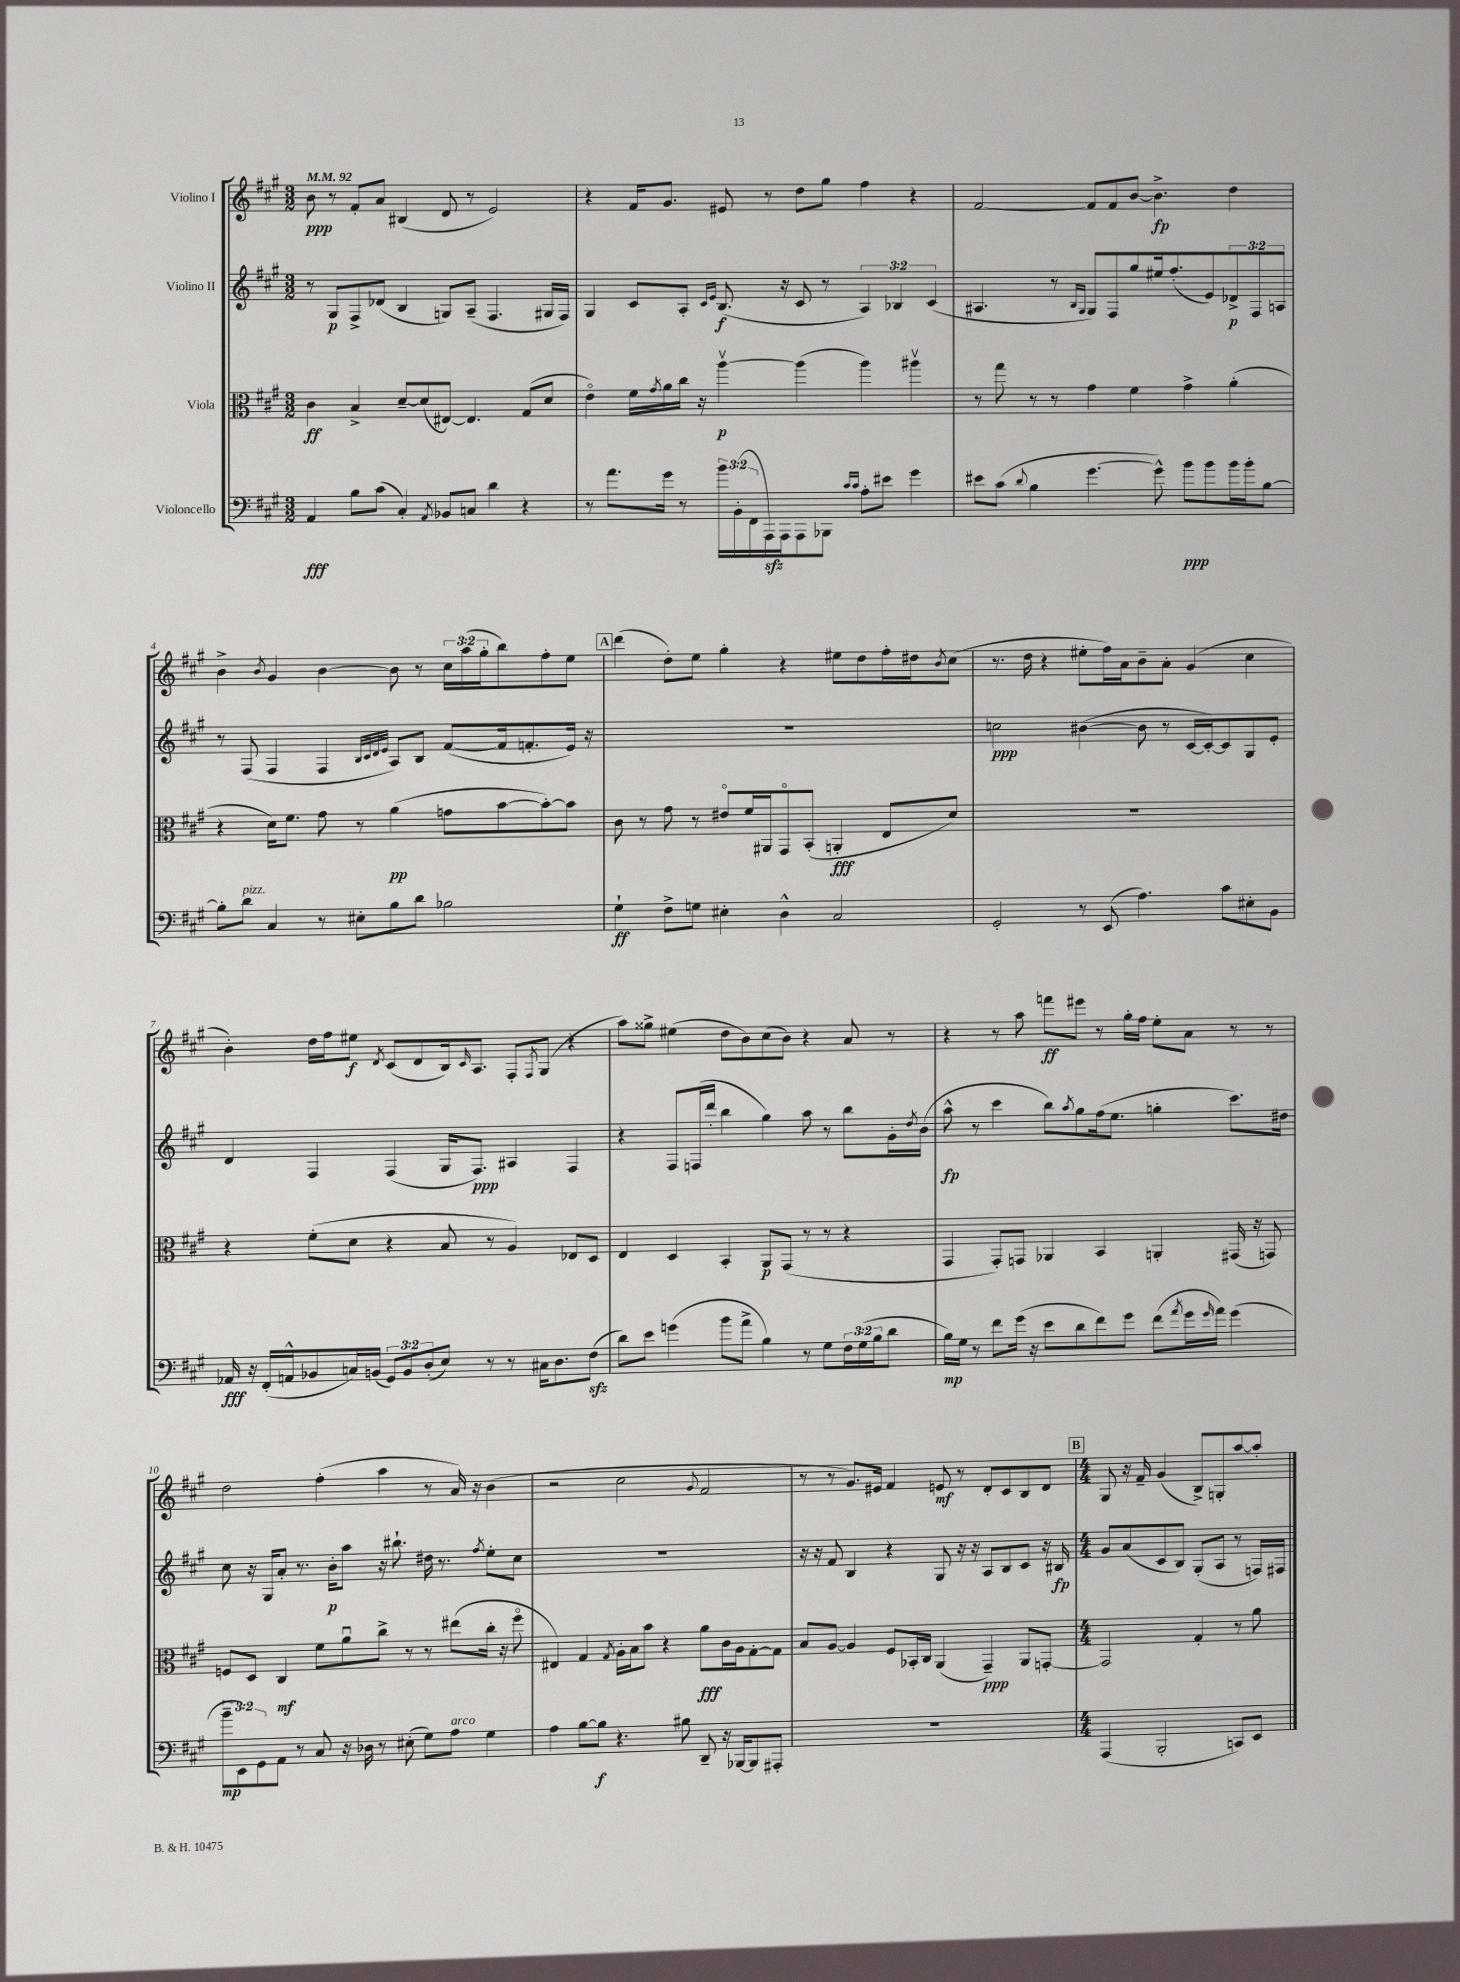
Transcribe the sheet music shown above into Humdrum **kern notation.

**kern	**kern	**kern	**kern
*staff4	*staff3	*staff2	*staff1
*clefF4	*clefC3	*clefG2	*clefG2
*k[f#c#g#]	*k[f#c#g#]	*k[f#c#g#]	*k[f#c#g#]
*M3/2	*M3/2	*M3/2	*M3/2
*MM92	*MM92	*MM92	*MM92
4AA	4c#	8r	8b
.	.	8G#	8r
8B	4B^	8F#^	8f#'
(8c#	.	(8d-	8a
4C#')	[8d~	4B	(4B#
.	(8d]	.	.
8qAA	.	.	.
8BB-	[8E#)	8G)	8d
8C	4.E#]	(8A~	8r
4d	.	4.F#	2e)
4r	(8G#	.	.
.	8d	16G#	.
.	.	16F#)	.
=	=	=	=
8r	4eo)	4G#	4r
8.a	.	.	.
.	16f#	8c#	16f#
.	8qg#	.	.
16g#	16a	.	8.g#
8r	16cc#	8A'	.
.	16r	.	.
.	.	16qqc#	.
.	.	16qqe	.
24b	[4aav	(8.B	8e#
(24BB'	.	.	.
24FF#	.	.	.
16AAA)	.	.	8r
16AAA	.	16r	.
8AAA	(4aa]	8c#	8dd
8BBB-	.	8r	8gg#
16qqc#	.	.	.
16qqc#	.	.	.
8A'	4aa)	6A)	4ff#
8e#	.	.	.
.	.	6B-	.
4g#	4aa#v	.	4r
.	.	(6c#	.
=	=	=	=
8e#	8r	4.A#	[2f#
(8c#	8gg#	.	.
8qqd	.	.	.
4B	8r	.	.
.	8r	8r	.
.	.	16qqB	.
.	.	16qqG#	.
[4.g#	4g#	8G#)	8f#]
.	.	8F#	8f#
.	4f#	8gg#	[8b
8g#^^])	.	16ee#	4.b^]
.	.	(8.ff#'	.
8b	4g#^	.	.
8b	.	8e)	.
16b	(4a'	12d-^	4dd
16b'	.	.	.
.	.	12F#	.
[8B	.	.	.
.	.	12A	.
=	=	=	=
8B']	4r	8r	4b^
8d	.	(8F#	.
.	.	.	8qb
4C#	16d)	4F#	4g#
.	8.f#	.	.
8r	8g#	4F#	[4b
8E#'	8r	.	.
.	.	32qqB	.
.	.	32qqc#	.
.	.	32qqd	.
.	.	32qqe	.
8B	(4a	8A)	8b]
8d	.	8B	8r
2B-	8g	([8f#	24cc#
.	.	.	(24aa
.	.	.	24gg#'
.	[8b	16f#]	8bb)
.	.	8.f'	.
.	8b'_)	.	8ff#'
.	8b]	16e)	8ee
.	.	16r	.
=	=	=	=
4G#`	8c#	1.r	(4ddd
.	8r	.	.
8F#^	8g#	.	8dd')
8G	8r	.	8ee
4E#'	8e#o	.	4gg#'
.	16f#	.	.
.	16AA#	.	.
4D^^	8GG#o	.	4r
.	(8BB'	.	.
2C#	4AA'	.	8ee#
.	.	.	8dd
.	8E	.	16ff#'
.	.	.	16dd#
.	.	.	8qb
.	8d)	.	(8cc#
=	=	=	=
2GG#'	1.r	2cc	8.r
.	.	.	16dd
.	.	.	4r
8r	.	([4b#	8ee#'
(8EE	.	.	16ff#)
.	.	.	16a
4.A)	.	8b#]	8b~
.	.	8r	8a'
.	.	[16c#	(4g#
.	.	16c#'_)	.
8c#	.	8c#]	.
8E#'	.	8G#	4cc#
8BB	.	8e'	.
=	=	=	=
16AA-	4r	4d	4b')
16r	.	.	.
(16FF#'	.	.	.
16AA^^	.	.	.
8BB-	(8f#'	4F#	16dd
.	.	.	16ff#
16C)	8d	.	8ee#
(16BB	.	.	.
.	.	.	8qd
12GG#)	4r	(4F#	(8c#
12BB	.	.	.
.	.	.	8d
(12D'	.	.	.
8E)	8B	16G#	16B)
.	.	.	16qqc#
.	.	8.F#)	8.A
8r	8r	.	.
8r	4A)	4A#	8F#'
.	.	.	8qF#
16C#	.	.	(8G#
8.D	.	.	.
.	8E-	4F#	4r
(8F#	8D	.	.
=	=	=	=
8d)	4E	4r	8aa)
8e	.	.	8gg##^
(4g	4D	8F#	(4ee#
.	.	(16F	.
.	.	16ddd'	.
8b	4BB'	4bb	8dd
8a^	.	.	8b)
4B)	8AA	4gg#)	(8cc#
.	(8GG#	.	8b)
8r	8r	8aa	4r
8G#	8r	8r	.
24F#	4r	8bb	8a
(24G#	.	.	.
24B	.	.	.
8d	.	16g#'	8r
.	.	8qdd	.
.	.	(16b	.
=	=	=	=
16B)	4GG#	8aa^^	4r
16G#	.	.	.
8r	.	8r	.
8f#	8GG#')	4ccc#	8r
(16g#	8GG	.	8aa
16r	.	.	.
8e	4AA-	8bb)	8fff
.	.	8qaa	.
8d	.	8gg#	8eee#
8f#)	4BB	(16ff#	8r
.	.	8.ee	.
8g#	.	.	16gg#'
.	.	.	16ff#
(8f#	4AA'	4gg'	8ee'
8qa	.	.	.
16g#	.	.	8a
16qqg#	.	.	.
16a)	.	.	.
(4g#	(16GG#	8.ccc#)	8r
.	16r	.	.
.	8GG)	.	8r
.	.	16dd#	.
=	=	=	=
12b~	8F	8cc#	2dd
12EE)	.	.	.
.	8D	16r	.
12GG#	.	.	.
.	.	16G#	.
8AA	4C#	8a'	.
8r	.	8.r	.
8C#	8f#	.	(4ff#'
.	.	16b'	.
16r	8au	8aa	.
16D-	.	.	.
8r	8cc#^	16r	4aa
.	.	8.bb#`	.
(8E#'	8r	.	.
8G#)	8r	16dd#	8r
.	.	8.r	.
8A	(8ee#	.	16a)
.	.	.	16r
.	.	8qff#	.
4G#	16cc#'	8ee'	(4b
.	16r	.	.
.	8ff#o	8cc#	.
=	=	=	=
4A	4E#)	1.r	2r
[8B	4G#	.	.
8B]	.	.	.
.	8qG#	.	.
4.r	16A'	.	2cc#
.	16B	.	.
.	8b	.	.
.	4r	.	.
8B#	.	.	.
.	.	.	8qqg#
8DD~	8a	.	2f#
16r	16c#	.	.
[16BBB-	16A	.	.
8BBB-]	[8G#'	.	.
8AAA#'	8G#]	.	.
=	=	=	=
1.r	8B	16r	8r
.	.	16r	.
.	[8A	8f#	8r
.	4A]	4B	8.g#)
.	.	.	16e#
.	8F#	4r	4f#
.	16BB-'	.	.
.	16C#	.	.
.	(4AA	8G#	8e
.	.	16r	8r
.	.	16r	.
.	4GG#~)	8A	8d'
.	.	8B	8c#
.	8AA	8c#	8B
.	[8GG'	16r	8d
.	.	16B#	.
=	=	=	=
*M4/4	*M4/4	*M4/4	*M4/4
(4AAA	2GG]	8g#	8G#
.	.	(8a	16r
.	.	.	16f#~
2BBB'	.	8c#	(4g#
.	.	8B)	.
.	4G#'	(8G#'	8B^)
.	.	8A	8G'
8CC)	8r	8r	[8aa
8EE	8a	16F)	8aa']
.	.	16F#	.
==	==	==	==
*-	*-	*-	*-
